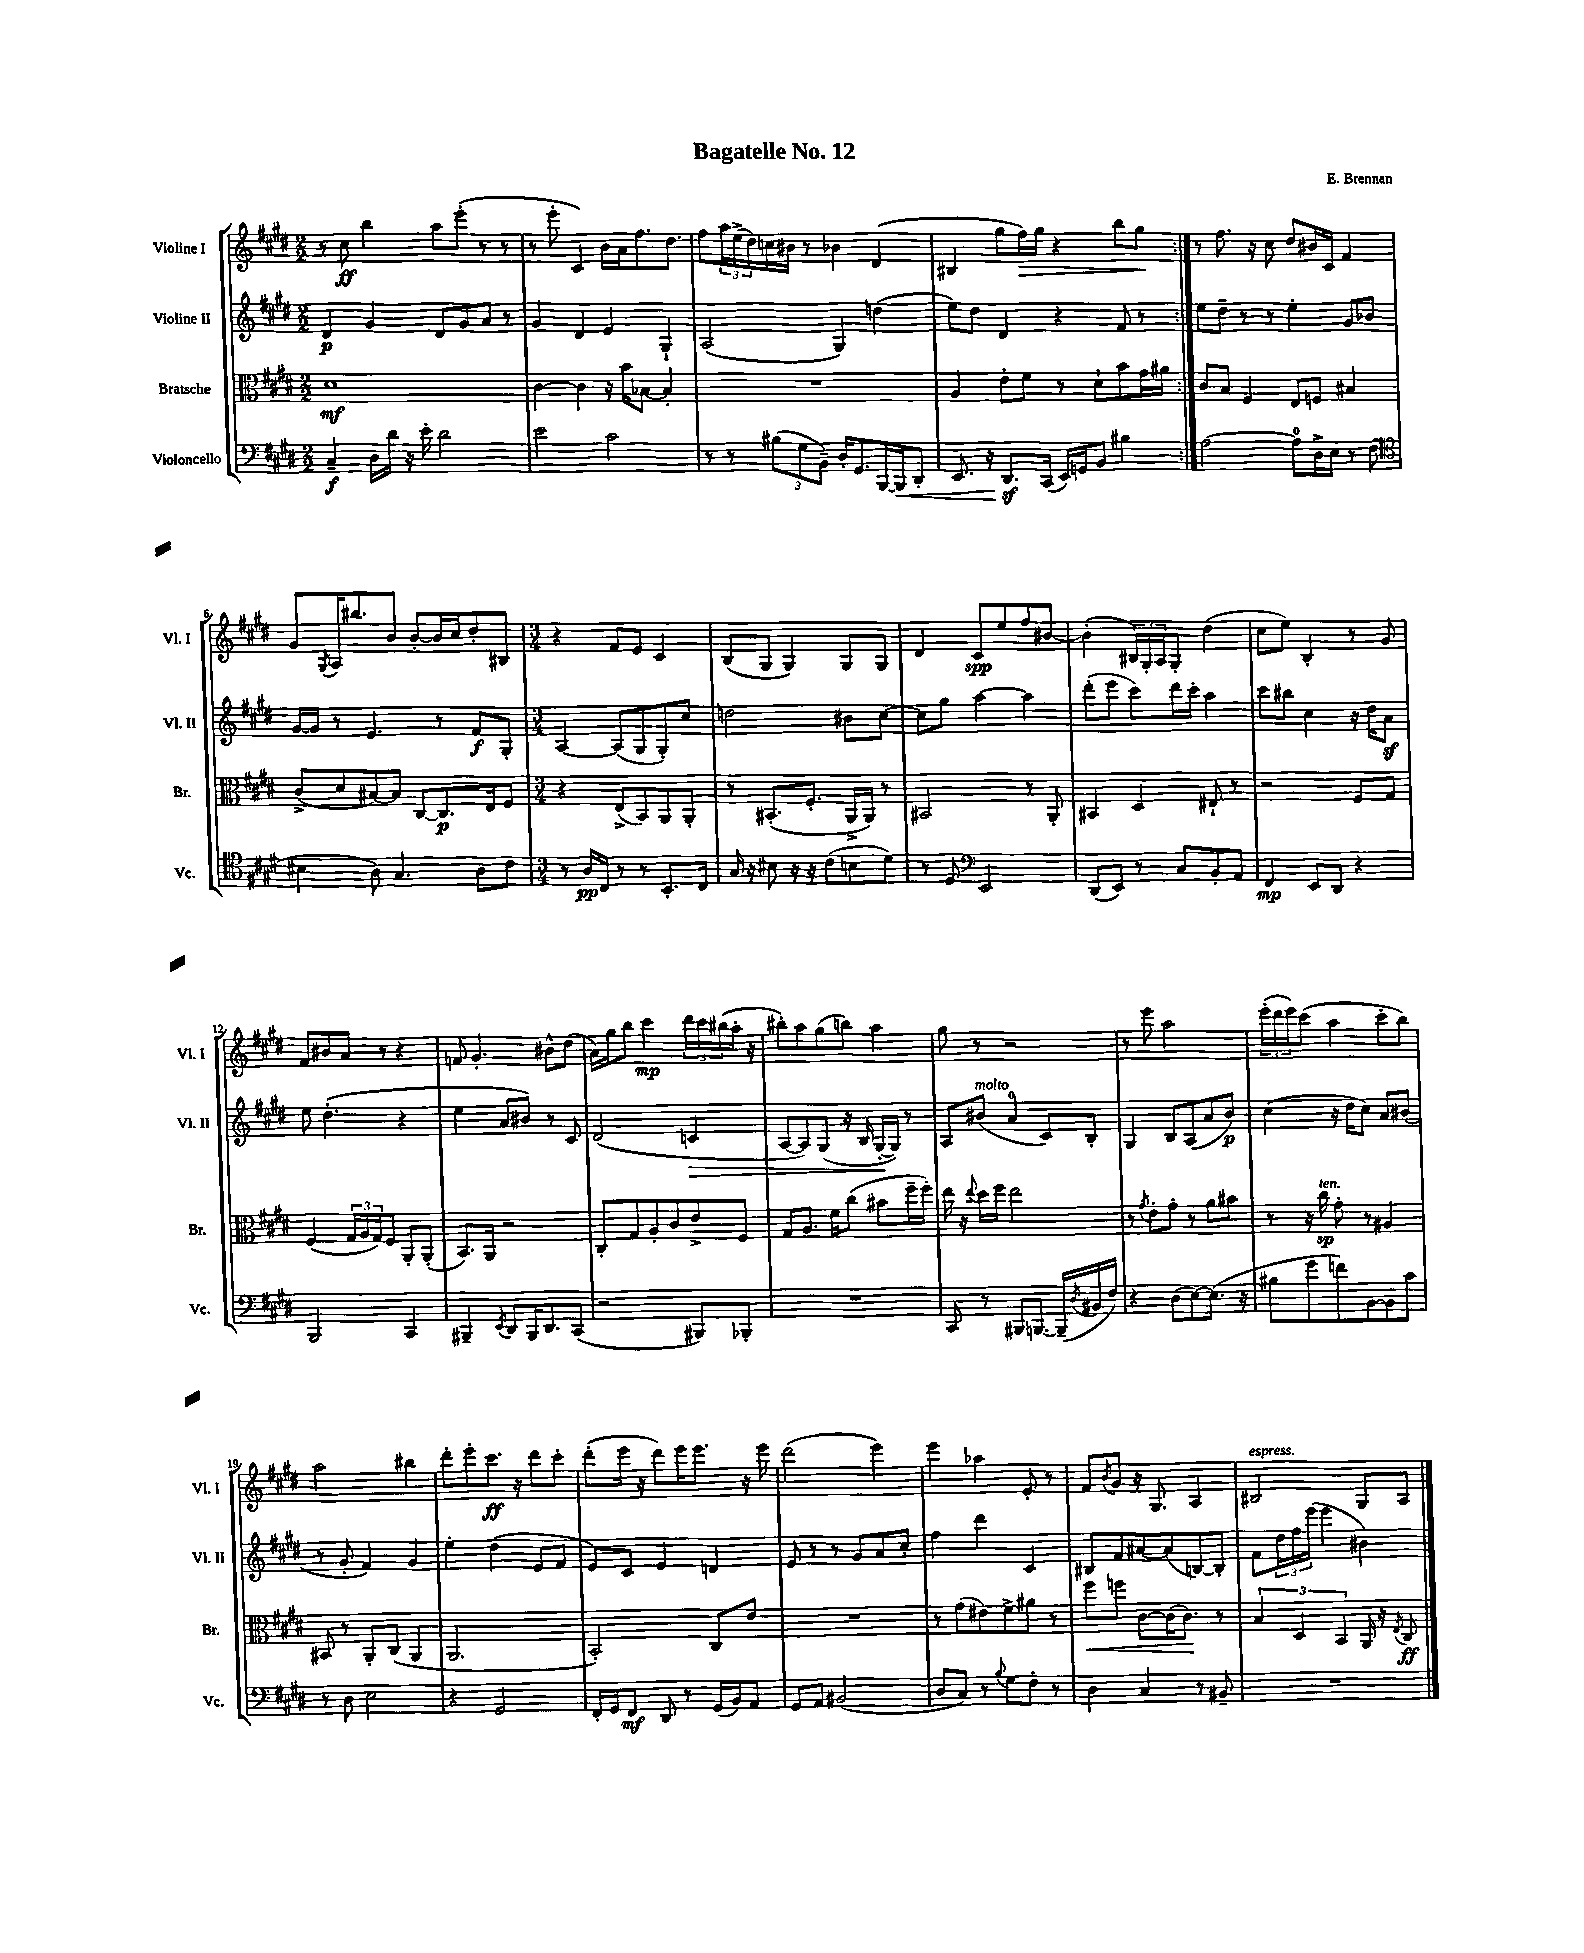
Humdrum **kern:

**kern	**dynam	**kern	**dynam	**kern	**dynam	**kern	**dynam
*part4	*part4	*part3	*part3	*part2	*part2	*part1	*part1
*staff4	*staff4	*staff3	*staff3	*staff2	*staff2	*staff1	*staff1
*I"Violoncello	*	*I"Bratsche	*	*I"Violine II	*	*I"Violine I	*
*I'Vc.	*	*I'Br.	*	*I'Vl. II	*	*I'Vl. I	*
*clefF4	*	*clefC3	*	*clefG2	*	*clefG2	*
*k[f#c#g#d#]	*	*k[f#c#g#d#]	*	*k[f#c#g#d#]	*	*k[f#c#g#d#]	*
*M2/2	*	*M2/2	*	*M2/2	*	*M2/2	*
=1	=1	=1	=1	=1	=1	=1	=1
4C#~/	f	1d#	mf	4d#/	p	8r	.
.	.	.	.	.	.	8cc#\	ff
16D#\LL	.	.	.	4g#/	.	4bb\	.
16d#\JJ	.	.	.	.	.	.	.
16r	.	.	.	.	.	.	.
16e'\	.	.	.	.	.	.	.
2d#\	.	.	.	8d#/L	.	8aa\L	.
.	.	.	.	8g#/	.	(8eee'\J	.
.	.	.	.	8a/J	.	8r	.
.	.	.	.	8r	.	8r	.
=2	=2	=2	=2	=2	=2	=2	=2
2e\	.	[4c#\	.	4g#/	.	8r	.
.	.	.	.	.	.	8eee'\	.
.	.	4c#\]	.	4d#/	.	4c#/)	.
2c#\	.	16r	.	4e/	.	16b\LL	.
.	.	16b\KL	.	.	.	16a\J	.
.	.	[8B-X\J	.	.	.	8.ff#\	.
.	.	4B-'/]	.	4G#`/	.	.	.
.	.	.	.	.	.	8.dd#\J	.
=3	=3	=3	=3	=3	=3	=3	=3
8r	.	1r	.	(2A/	.	8ff#\L	.
8r	.	.	.	.	.	24aa\L	.
.	.	.	.	.	.	(24ee^\	.
.	.	.	.	.	.	24dd#\)	.
(12B#X\L	.	.	.	.	.	16ccn\	.
.	.	.	.	.	.	16b#X\JJ	.
12G#\	.	.	.	.	.	.	.
.	.	.	.	.	.	8r	.
12BB~\J)	.	.	.	.	.	.	.
16D#'/KL	.	.	.	4G#/)	.	4b-X\	.
8.GG#/	.	.	.	.	.	.	.
[16BBB/L	.	.	.	(4ddn\	.	(4d#/	.
!	!LO:HP:b	!	!	!	!	!	!
16BBB/J]	<	.	.	.	.	.	.
8DD#'/J	.	.	.	.	.	.	.
=4	=4	=4	=4	=4	=4	=4	=4
8.EE/	.	4A/	.	8ee\L)	.	4B#X/	.
.	.	.	.	8dd#\J	.	.	.
16r	.	.	.	.	.	.	.
8.DD#z/L	.	8e'\L	.	4d#/	.	8gg#\L	.
!	!	!	!	!	!	!	!LO:HP:b
.	.	8f#\J	.	.	.	16ff#\L)	>
(16CC#/Jk	[	.	.	.	.	16gg#\JJ	.
16EE/LL)	.	8r	.	4r	.	4r	.
16GGn/J	.	.	.	.	.	.	.
8BB/J	.	8d#`\L	.	.	.	.	.
4B#X\	.	8b\	.	8f#/	.	8bb\L	.
.	.	16g#\L	.	8r	.	8gg#\J	.
.	.	16a#X\JJ	.	.	.	.	.
.	.	.	.	.	.	.	]
=5:|!	=5:|!	=5:|!	=5:|!	=5:|!	=5:|!	=5:|!	=5:|!
[2A\	.	8c#/L	.	8ee\L	.	8r	.
.	.	8B/J	.	8dd#~\J	.	8.ff#\	.
.	.	4F#/	.	8r	.	.	.
.	.	.	.	.	.	16r	.
.	.	.	.	8r	.	8cc#\	.
8A\L]	.	8E/L	.	4ee'\	.	8dd#/L	.
16D#^\L	.	8Fn/J	.	.	.	16b#X/L	.
16E\JJ	.	.	.	.	.	16c#/JJ	.
8r	.	4B#X/	.	8g#/L	.	4f#/	.
(8F#\	.	.	.	8b-X/J	.	.	.
!!LO:LB:g=z
=6	=6	=6	=6	=6	=6	=6	=6
*clefC4	*	*	*	*	*	*	*
4B#X\	.	(8c#^/L	.	[16g#/LL	.	8g#/L	.
.	.	.	.	16g#/JJ]	.	.	.
.	.	.	.	.	.	8qG#/	.
.	.	8d#/	.	8r	.	16A/K	.
.	.	.	.	.	.	8.bb#X/	.
8A\)	.	[8B#X/)	.	4.e/	.	.	.
4.G#/	.	8B#/J]	.	.	.	8b/J	.
.	.	[8C#/L	.	.	.	[8b'/L	.
.	.	8.C#/]	p	8r	.	16b/L]	.
.	.	.	.	.	.	16cc#/J	.
8A\L	.	.	.	8f#/L	f	8dd#'/	.
.	.	16E/k	.	.	.	.	.
8c#\J	.	8F#/J	.	8G#'/J	.	8B#X/J	.
=7	=7	=7	=7	=7	=7	=7	=7
*M3/4	*	*M3/4	*	*M3/4	*	*M3/4	*
8r	.	4r	.	[4A/	.	4r	.
16A/LL	pp	.	.	.	.	.	.
16C#/JJ	.	.	.	.	.	.	.
8r	.	(8E^/L	.	(8A/L]	.	8f#/L	.
8r	.	8BB/)	.	8G#/	.	8e/J	.
8.BB'/L	.	8AA/	.	8G#'/)	.	4c#/	.
.	.	8AA'/J	.	8cc#/J	.	.	.
16C#/Jk	.	.	.	.	.	.	.
=8	=8	=8	=8	=8	=8	=8	=8
16G#/	.	8r	.	2ddn\	.	(8B/L	.
16r	.	.	.	.	.	.	.
8B#X\	.	(8.BB#X'/L	.	.	.	8G#/J	.
16r	.	.	.	.	.	4G#/)	.
16r	.	8.F#'/J	.	.	.	.	.
(8c#\L	.	.	.	.	.	.	.
8Bn\	.	16AA^/LL	.	8b#X\L	.	8G#/L	.
.	.	16AA/JJ)	.	.	.	.	.
8d#\J)	.	8r	.	[8cc#\J	.	8G#/J	.
=9	=9	=9	=9	=9	=9	=9	=9
8r	.	2BB#X/	.	8cc#\L]	.	4d#/	.
8D#/	.	.	.	8gg#\J	.	.	.
*clefF4	*	*	*	*	*	*	*
2EE/	.	.	.	[4aa\	.	8c#/L	spp
.	.	.	.	.	.	8ee/	.
.	.	8r	.	4aa\]	.	8ff#/	.
.	.	8AA'/	.	.	.	[8b#X/J	.
=10	=10	=10	=10	=10	=10	=10	=10
(8DD#/L	.	4BB#X/	.	(8ddd#'\L	.	(4b#'\]	.
8EE/J)	.	.	.	8eee\J	.	.	.
8r	.	4D#/	.	8ccc#\L)	.	24B#X/LL)	.
.	.	.	.	.	.	24G#'/	.
.	.	.	.	.	.	24A/J	.
8C#/L	.	.	.	16ddd#\L	.	8G#'/J	.
.	.	.	.	16ccc#'\JJ	.	.	.
8BB'/	.	8E#X`/	.	4aa\	.	(4dd#\	.
8AA/J	.	8r	.	.	.	.	.
=11	=11	=11	=11	=11	=11	=11	=11
4FF#/	mp	2r	.	8ccc#\L	.	8cc#\L	.
.	.	.	.	8bb#X\J	.	8ee\J)	.
8EE/L	.	.	.	4cc#\	.	4B'/	.
8DD#/J	.	.	.	.	.	.	.
4r	.	8F#/L	.	16r	.	8r	.
.	.	.	.	16dd#\KL	.	.	.
.	.	8G#/J	.	8az\J	.	8g#/	.
!!LO:LB:g=z
=12	=12	=12	=12	=12	=12	=12	=12
2BBB/	.	(4F#/	.	8ee\	.	8f#/L	.
.	.	.	.	(4.dd#'\	.	8b#X/	.
.	.	24G#/LL	.	.	.	8a/J	.
.	.	24A/	.	.	.	.	.
.	.	24G#/J)	.	.	.	.	.
.	.	8F#/J	.	.	.	8r	.
4CC#/	.	8AA'/L	.	4r	.	4r	.
.	.	(8AA'/J	.	.	.	.	.
=13	=13	=13	=13	=13	=13	=13	=13
4BBB#X~/	.	8.BB/L)	.	4ee\	.	8fn/	.
.	.	.	.	.	.	4.g#'/	.
.	.	16AA/Jk	.	.	.	.	.
8qEE/	.	.	.	.	.	.	.
8DD#/L	.	2r	.	8a/L	.	.	.
16BBB#/K	.	.	.	8b#X/J)	.	.	.
8.DD#/	.	.	.	.	.	.	.
.	.	.	.	8r	.	8b#X^^\L	.
(8CC#/J	.	.	.	8c#/	.	(8dd#\J	.
=14	=14	=14	=14	=14	=14	=14	=14
2r	.	8C#'/L	.	(2d#/	.	16a\LL)	.
.	.	.	.	.	.	16gg#\J	.
.	.	8G#/	.	.	.	8bb\J	.
.	.	8A'/	.	.	.	4ccc#\	mp
.	.	8c#/	.	.	.	.	.
!	!	!	!	!	!LO:HP:b	!	!
8BBB#X/L)	.	8e^/	.	4cn/	>	24ddd#\LL	.
.	.	.	.	.	.	24ccc#\	.
.	.	.	.	.	.	(24bb#X\	.
8BBB-X'/J	.	8F#/J	.	.	.	16aa'\JJ	.
.	.	.	.	.	.	16r	.
=15	=15	=15	=15	=15	=15	=15	=15
2.r	.	8G#/L	.	[8A/L	.	8bb#X'\L)	.
.	.	8.A/J	.	8A/])	.	8aa\	.
.	.	.	.	(8G#/J	.	(8gg#\	.
.	.	16f#\KL	.	.	.	.	.
.	.	(8cc#\J	.	16r	.	8bbn\J)	.
.	.	.	.	16B/	.	.	.
.	.	8b#X\L	.	[16G#'/LL	.	4aa\	.
.	.	.	.	16G#/JJ])	]	.	.
.	.	16ff#~\L	.	8r	.	.	.
.	.	16ff#'\JJ)	.	.	.	.	.
=16	=16	=16	=16	=16	=16	=16	=16
8CC#/	.	16ee\	.	8A/L	.	8gg#\	.
.	.	16r	.	.	.	.	.
.	.	8qqee/	.	.	.	.	.
!	!	!	!	!LO:TX:a:i:t=molto	!	!	!
8r	.	16dd#\LL	.	(8b#X/J	.	8r	.
.	.	16ff#\JJ	.	.	.	.	.
8BBB#X/L	.	2ee\	.	4a/	.	2r	.
[8.BBBn/J	.	.	.	.	.	.	.
.	.	.	.	8c#/L)	.	.	.
(16BBB~/LL]	.	.	.	.	.	.	.
8qD#/	.	.	.	.	.	.	.
16BB#X/	.	.	.	8B'/J	.	.	.
16F#/JJ)	.	.	.	.	.	.	.
=17	=17	=17	=17	=17	=17	=17	=17
4r	.	8r	.	4G#/	.	8r	.
.	.	8qg#/	.	.	.	.	.
.	.	8e'\L	.	.	.	8eee\	.
(8D#\L	.	8g#'\J	.	8B/L	.	2aa\	.
[8E\)	.	8r	.	(8A/	.	.	.
(8.E\J]	.	8a\L	.	8a/	.	.	.
.	.	8b#X\J	.	8b/J)	p	.	.
16r	.	.	.	.	.	.	.
=18	=18	=18	=18	=18	=18	=18	=18
8B#X\L	.	8r	.	(4cc#\	.	(24eee'\LL	.
.	.	.	.	.	.	24ddd#\	.
.	.	.	.	.	.	24eee\J)	.
8g#\	.	16r	.	.	.	(8ccc#\J	.
!	!	!LO:TX:a:i:t=ten.	!	!	!	!	!
.	.	16cc#\	sp	.	.	.	.
8fn\)	.	8g#'\	.	16r	.	4aa\	.
.	.	.	.	16dd#\KL	.	.	.
[8BB\	.	8r	.	8cc#\J)	.	.	.
8BB\]	.	4A#X/	.	8a/L	.	8ccc#'\L	.
8c#\J	.	.	.	(8b#X/J	.	8bb\J)	.
!!LO:LB:g=z
=19	=19	=19	=19	=19	=19	=19	=19
8r	.	8BB#X/	.	8r	.	2aa\	.
8D#\	.	8r	.	8g#'/	.	.	.
2E\	.	8AA'/L	.	4f#/)	.	.	.
.	.	(8C#/J	.	.	.	.	.
.	.	4AA/	.	4g#/	.	4bb#X\	.
=20	=20	=20	=20	=20	=20	=20	=20
4r	.	2.AA/	.	4ee'\	.	8ddd#'\L	.
.	.	.	.	.	.	8eee'\	.
2GG#/	.	.	.	(4dd#\	.	8.ccc#\J	ff
.	.	.	.	.	.	16r	.
.	.	.	.	8e/L	.	8ddd#\L	.
.	.	.	.	8f#/J	.	8ccc#'\J	.
=21	=21	=21	=21	=21	=21	=21	=21
16FF#'/LL	.	2BB'/)	.	8e/L)	.	(8ddd#'\L	.
16GG#/J	.	.	.	.	.	.	.
8FF#/J	mf	.	.	8c#/J	.	16eee\Jk	.
.	.	.	.	.	.	16r	.
8DD#/	.	.	.	4e/	.	8ddd#\L)	.
8r	.	.	.	.	.	16eee\K	.
.	.	.	.	.	.	8.eee\J	.
(16GG#/LL	.	8C#/L	.	4dn/	.	.	.
16BB/J)	.	.	.	.	.	.	.
8AA/J	.	8e/J	.	.	.	16r	.
.	.	.	.	.	.	16eee\	.
=22	=22	=22	=22	=22	=22	=22	=22
8GG#/L	.	2.r	.	8e/	.	(2ddd#\	.
8AA/J	.	.	.	8r	.	.	.
(2BB#X/	.	.	.	8r	.	.	.
.	.	.	.	8g#/L	.	.	.
.	.	.	.	8a/	.	4eee\)	.
.	.	.	.	8cc#'/J	.	.	.
=23	=23	=23	=23	=23	=23	=23	=23
8D#/L	.	8r	.	4ff#\	.	4eee\	.
8C#/J)	.	(8g#\L	.	.	.	.	.
8r	.	8e#X\)	.	4ddd#\	.	4aa-X\	.
8qqB/	.	.	.	.	.	.	.
8G#\L	.	8f#^\	.	.	.	.	.
8F#'\J	.	8a#X\J	.	4c#/	.	8e'/	.
8r	.	8r	.	.	.	8r	.
=24	=24	=24	=24	=24	=24	=24	=24
!	!	!	!LO:HP:b	!	!	!	!
4D#\	.	8ff#\L	<	8B#X/L	.	8f#/L	.
.	.	.	.	.	.	8qb/	.
.	.	8ffn\J	.	8f#/	.	8g#/J	.
4C#/	.	[8c#\L	.	[8a#X/	.	16r	.
.	.	.	.	.	.	8.G#/	.
.	.	(16c#\K]	.	(8a#/]	.	.	.
.	.	8.c#\J)	.	.	.	.	.
8r	.	.	.	[8Bn/)	.	4A/	.
8BB#X~/	.	8r	[	8B'/J]	.	.	.
=25	=25	=25	=25	=25	=25	=25	=25
!	!	!	!	!	!	!LO:TX:a:i:t=espress.	!
2.r	.	6B/	.	8f#\L	.	2B#X/	.
.	.	.	.	24dd#\L	.	.	.
.	.	6D#/	.	24ff#\	.	.	.
.	.	.	.	(24eee\JJ	.	.	.
.	.	.	.	4eee\	.	.	.
.	.	6BB/	.	.	.	.	.
.	.	16AA/	.	4b#X\)	.	8G#/L	.
.	.	16r	.	.	.	.	.
.	.	8qE/	.	.	.	.	.
.	.	8C#/	ff	.	.	8A/J	.
==	==	==	==	==	==	==	==
*-	*-	*-	*-	*-	*-	*-	*-
